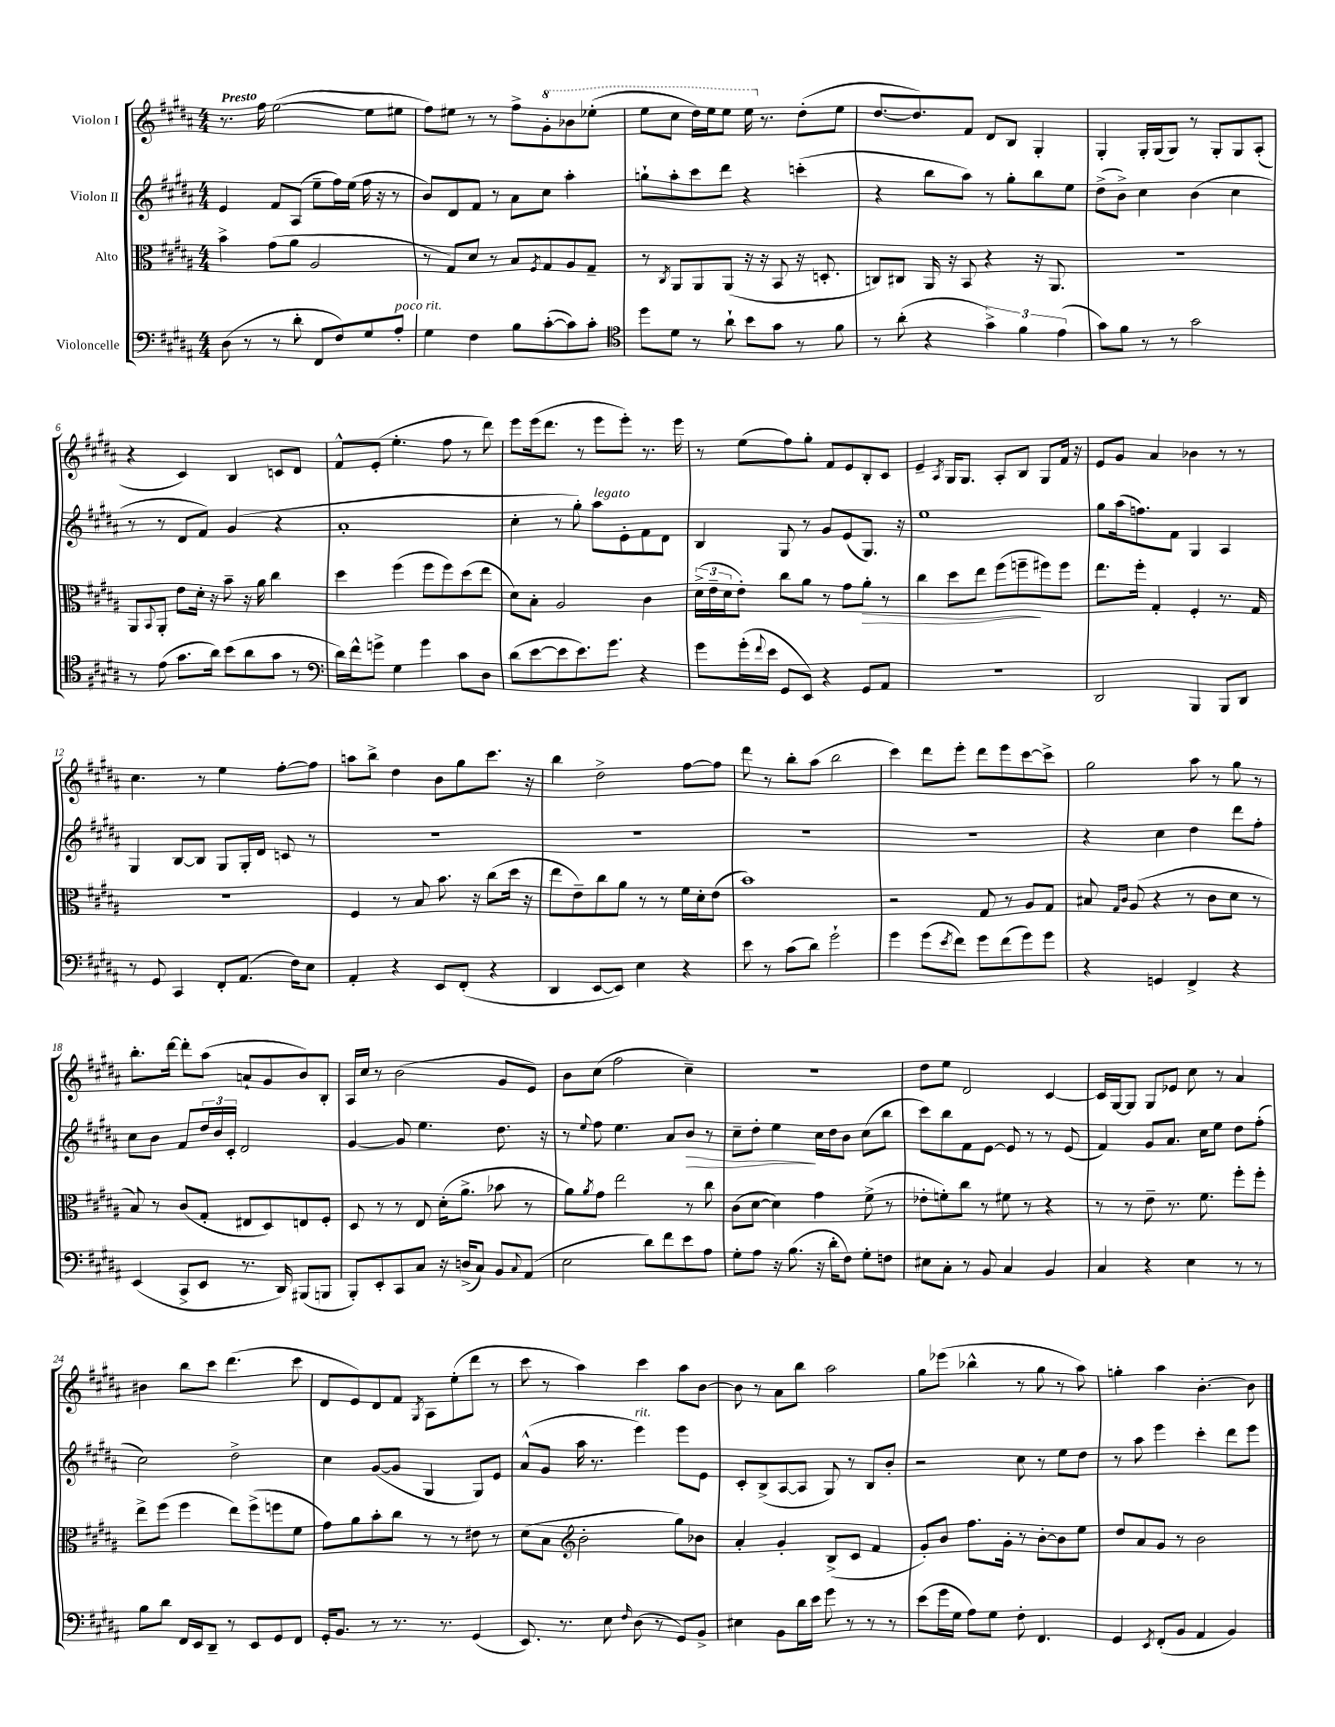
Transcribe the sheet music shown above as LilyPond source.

<<
\new StaffGroup <<
\new Staff = "s0" \with { instrumentName = "Violon I" } {
    \clef treble \key b \major \numericTimeSignature \time 4/4 \tempo "Presto"
    r8. fis''16 e''2~( e''8 eis''8 |
    fis''8) eis''8 r8 r8 fis''8-> \ottava #1 gis''8-. bes''8 ees'''8-.( |
    e'''8 cis'''8 dis'''16) e'''16 e'''8 e'''16 \ottava #0 r8. dis''8-.( e''8 |
    dis''8.~ dis''8.) fis'8 dis'8 b8 gis4-. |
    gis4-. gis16-. gis16( gis8) r8 gis8-. gis8 ais8-.( |
    r4 cis'4) b4 c'8 dis'8 |
    fis'8-^ e'8-.( e''4.-. fis''8 r8 dis'''8) |
    e'''8 e'''16( dis'''8. r8 e'''8 e'''8-.) r8. e'''16 |
    r8 e''8( fis''8) gis''8-. fis'8 e'8 b8-. cis'8 |
    e'4-- \acciaccatura { ais8 } gis16 gis8. ais8-. b8 gis8 fis'16 r16 |
    e'8 gis'8 ais'4 bes'4 r8 r8 |
    cis''4. r8 e''4 fis''8~-. fis''8 |
    a''8 b''8-> dis''4 b'8 gis''8 cis'''8. r16 |
    b''4 dis''2-> fis''8~ fis''8 |
    dis'''8 r8 b''8-. ais''8( b''2 |
    cis'''4) dis'''8 e'''8-. dis'''8 e'''8 cis'''8~ cis'''8-> |
    gis''2 ais''8 r8 gis''8 r8 |
    b''8.-. dis'''16~ dis'''8-. ais''8( a'8-! gis'8 b'8) b8-. |
    ais16 cis''16 r8 b'2( gis'8 e'8) |
    b'8 cis''8( fis''2 cis''4--) |
    r1 |
    dis''8 e''8 dis'2 cis'4~ |
    cis'16 gis16~ gis8 gis8 ees'8 cis''8 r8 ais'4 |
    bis'4 b''8 cis'''8 dis'''4.( cis'''8 |
    dis'8 e'8) dis'8 fis'8 \acciaccatura { gis8 } ais8 e''8-.( dis'''8 r8 |
    cis'''8 r8 ais''4) cis'''4 ais''8 b'8~ |
    b'8 r8 ais'8 b''8 ais''2 |
    gis''8 ees'''8( bes''4-^ r8 gis''8 r8 ais''8) |
    g''4-. ais''4 b'4.~-. b'8 \bar "|." |
}
\new Staff = "s1" \with { instrumentName = "Violon II" } {
    \clef treble \key b \major \numericTimeSignature \time 4/4
    e'4 fis'8 ais8( e''8-- fis''16) e''16( fis''16 r16 r8 |
    b'8) dis'8 fis'8 r8 ais'8 cis''8 ais''4-. |
    g''8-! ais''8-. cis'''8 dis'''8 r4 c'''4-.( |
    r4 b''8 ais''8) r8 gis''8-. b''8 e''8 |
    dis''8->( b'8->) cis''4 b'4( cis''4 |
    r8 r8 dis'8 fis'8) gis'4( r4 |
    ais'1-. |
    cis''4-. r8 gis''8-.) ais''8^\markup { \italic "legato" } e'8-. fis'8 dis'8 |
    b4 gis8 r8 gis'8 e'8( gis8.) r16 |
    e''1 |
    gis''8 ais''16( f''8.) fis'8 gis4 ais4 |
    gis4 b8~ b8 gis8 gis16-. dis'16 c'8 r8 |
    R1 |
    R1 |
    R1 |
    R1 |
    r4 cis''4 dis''4 dis'''8 fis''8-. |
    cis''8 b'8 fis'8 \tuplet 3/2 { dis''16 b'16 cis'16-. } dis'2 |
    gis'4~ gis'8 e''4. dis''8. r16 |
    r8 \appoggiatura { e''8 } fis''8 e''4. ais'8 b'8\> r8 |
    cis''8-- dis''8-. e''4\! cis''16 dis''16 b'8 cis''8( b''8 |
    cis'''8) b''8 fis'8 e'8~ e'8 r8 r8 e'8( |
    fis'4) gis'8 ais'8. cis''16 e''8 dis''8 fis''8-.( |
    cis''2) dis''2-> |
    cis''4 gis'8~( gis'8 gis4 gis8) e'8 |
    ais'8-^( gis'8 ais''16 r8. e'''4^\markup { \italic "rit." }) e'''8 e'8 |
    cis'8-. b8->( ais8~ ais8 gis8) r8 b8 b'8-. |
    r2 cis''8 r8 e''8 dis''8 |
    r8 ais''8 e'''4 cis'''4-. dis'''8 e'''8 \bar "|." |
}
\new Staff = "s2" \with { instrumentName = "Alto" } {
    \clef alto \key b \major \numericTimeSignature \time 4/4
    b'4-> gis'8( ais'8 ais2 |
    r8 gis8) dis'8 r8 b8 \acciaccatura { fis8 } gis8 ais8 gis8-- |
    r8 \acciaccatura { cis8 } ais,8 ais,8 ais,8( r16 r16 b,8 r16 d8.-. |
    c8) cis8 ais,16 r16 b,8 r4 r16 ais,8. |
    r1 |
    ais,8 \appoggiatura { b,8 } ais,8-. e'8 dis'16-. r16 b'8-- r16 ais'16 cis''4 |
    dis''4 fis''4( fis''8 fis''8) dis''8( e''8 |
    dis'8) b8-. ais2 cis'4 |
    \tuplet 3/2 { dis'16->( e'16-- dis'16 } e'8-.) cis''8 ais'8 r8 gis'8 ais'8-.\> r8 |
    cis''4 dis''8 e''8 fis''8( f''8--\! fis''8) fis''8 |
    e''8. fis''16-. gis4-. fis4-. r8. gis16 |
    R1 |
    fis4 r8 b8 b'8. r16 cis''8( dis''16 r16 |
    e''8 e'8--) cis''8 ais'8 r8 r8 fis'16 dis'16-. e'8( |
    b'1) |
    r2 gis8 r8 ais8 gis8 |
    bis8 \grace { gis16 cis'16 } ais8( r4 r8 cis'8 dis'8 r8 |
    b8) r8 cis'8( gis8-. eis8 dis8) e8 fis8-. |
    dis8 r8 r8 e8 dis'16-.( ais'8.-> bes'8 r8 |
    ais'8) \acciaccatura { ais'8 } gis'8 e''2 r8 cis''8 |
    cis'8( dis'8~ dis'4) gis'4 fis'8->( r8 |
    ees'8-. f'8-.) cis''8 r8 fis'8 r8 r4 |
    r8 r8 e'8-- r8. fis'8. fis''8-. fis''8-. |
    e''8-> fis''8( fis''4 e''8) fis''8->( f''8 fis'8 |
    gis'8) ais'8 b'8-. cis''8 r8 r8 eis'8 r8 |
    dis'8( b8 \clef treble b'2-. gis''8) bes'8 |
    ais'4-. gis'4-. b8->( cis'8 fis'4 |
    gis'8-.) b'8 fis''8. gis'16-. r8 b'8~-. b'8 e''8 |
    dis''8 ais'8 gis'8 r8 b'2 \bar "|." |
}
\new Staff = "s3" \with { instrumentName = "Violoncelle" } {
    \clef bass \key b \major \numericTimeSignature \time 4/4
    dis8( r8 r8 dis'8-. fis,8 fis8) gis8 ais8-.^\markup { \italic "poco rit." } |
    gis4 fis4 b8 cis'8~-.( cis'8) cis'8-. |
    \clef tenor dis''8 dis'8 r8 ais'8-! b'8 gis'8 r8 fis'8 |
    r8 ais'8-.( r4 \tuplet 3/2 { gis'4->) fis'4 e'4( } |
    gis'8) fis'8 r8 r8 gis'2 |
    r8 e'8( gis'8. ais'16) b'8( ais'8 gis'8 r8 |
    \clef bass dis'16) fis'16-^ g'8-> gis4 g'4 cis'8 dis8 |
    dis'8( e'8~ e'8 e'8.) gis'8. r4 |
    gis'8 gis'16-.( \appoggiatura { fis'8 } e'16 gis,8 e,8) r4 gis,8 ais,8 |
    r1 |
    dis,2 b,,4 b,,8 dis,8 |
    r8 gis,8 cis,4 fis,8-. ais,8.( fis16) e8 |
    ais,4-. r4 e,8 fis,8-.( r4 |
    dis,4 e,8~ e,8) e4 r4 |
    e'8 r8 cis'8( dis'8) gis'2-! |
    gis'4 gis'8( \acciaccatura { e'8 } fis'8) gis'8 fis'8( gis'8) gis'8 |
    r4 g,4 fis,4-> r4 |
    e,4( cis,8-> e,8 r8. dis,16) bis,,8( b,,8 |
    b,,8-.) e,8-. cis,8 cis8 r16 d16->( cis8) b,8 \appoggiatura { cis8 } ais,8( |
    e2 dis'8) fis'8 e'8 ais8 |
    gis8-. ais8 r16 b8.( r16 dis'16-. fis8) gis8-. f8 |
    eis8 cis8-. r8 b,8 cis4 b,4 |
    cis4 r4 e4 r8 r8 |
    b8 dis'8 fis,16 e,16 dis,8-- r8 e,8 gis,8 fis,8 |
    gis,16-. b,8. r8 r8. r8. gis,4( |
    e,8.) r8. e8 \grace { fis16 } dis8( r8 gis,8) b,8-> |
    eis4 b,8 dis'16 e'16 gis'8 r8 r8 r8 |
    e'8( gis'16 gis16 ais8) gis8 fis8-. fis,4. |
    gis,4 \acciaccatura { e,8 } fis,8-.( b,8 ais,4 b,4) \bar "|." |
}
>>
>>
